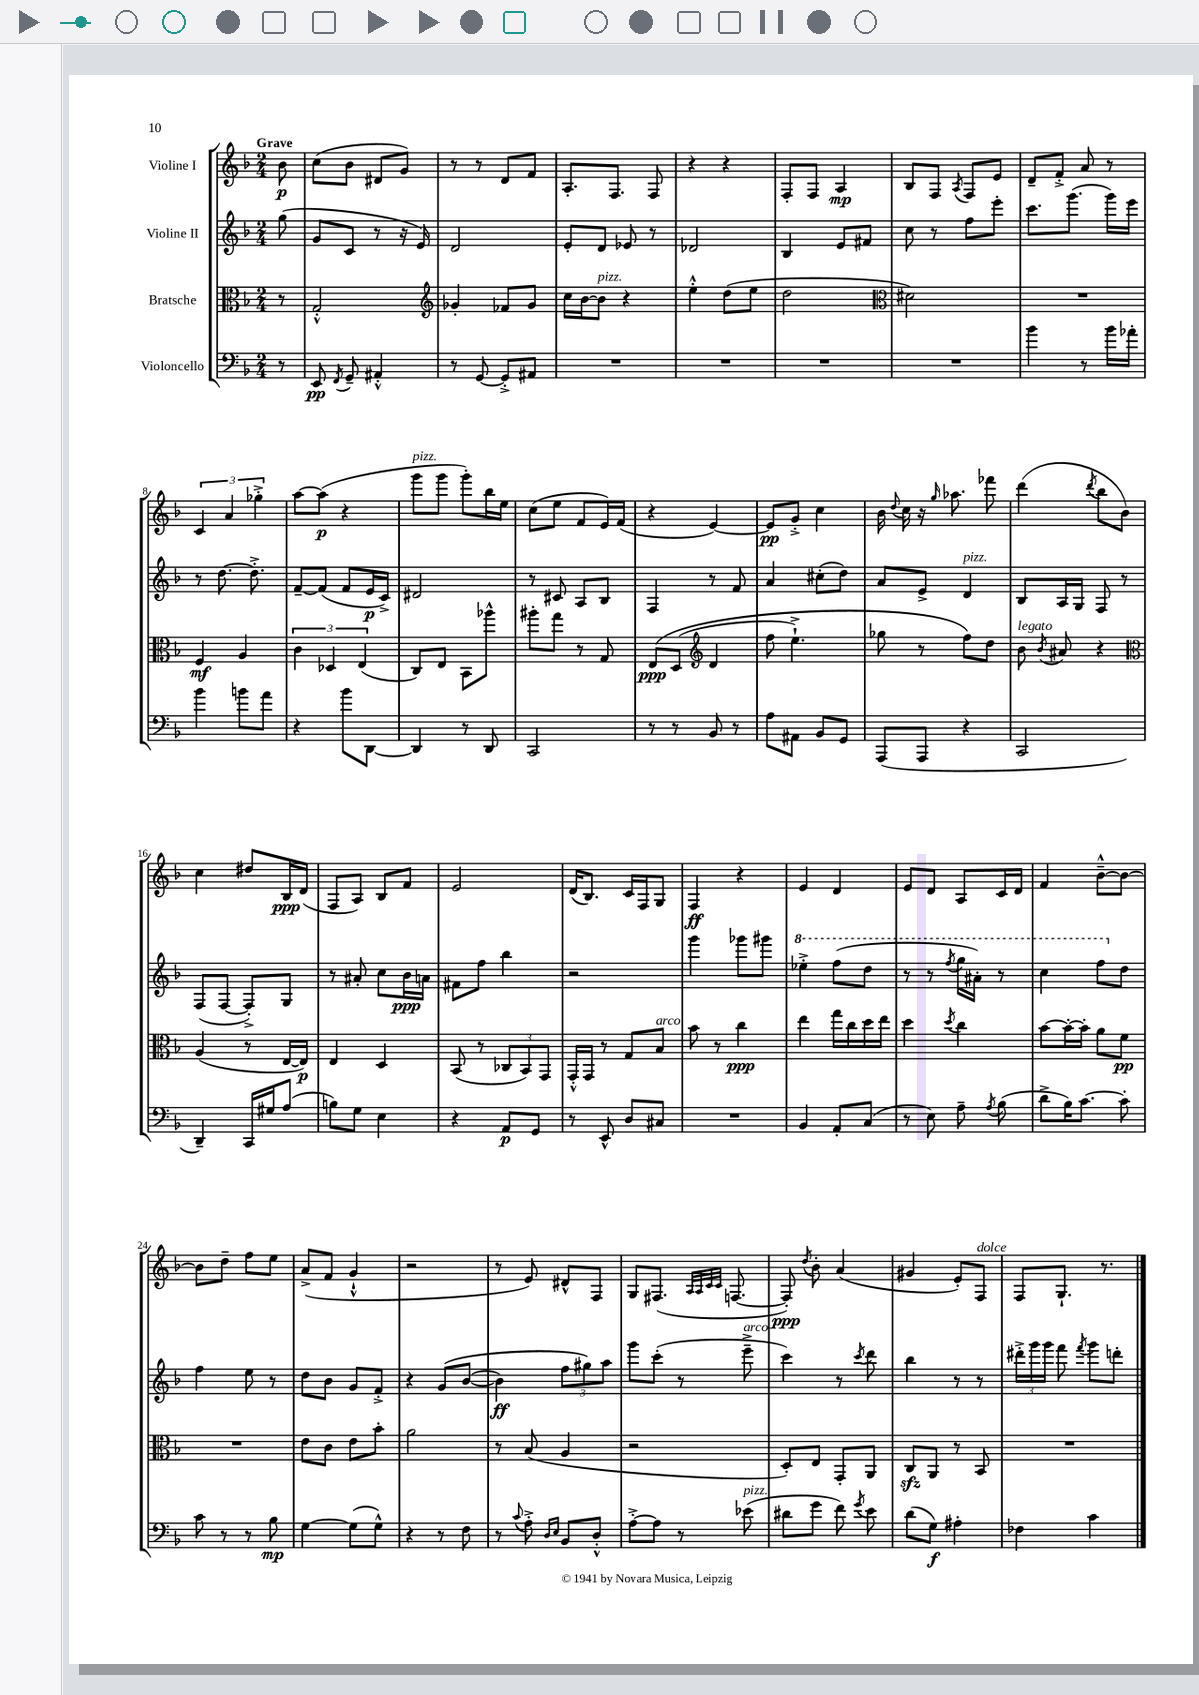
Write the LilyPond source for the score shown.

<<
\new StaffGroup <<
\new Staff = "s0" \with { instrumentName = "Violine I" } {
    \clef treble \key f \major \numericTimeSignature \time 2/4 \partial 8 \tempo "Grave"
    \autoBeamOff bes'8\p |
    c''8[( bes'8] dis'8[ g'8]) |
    r8 r8 d'8[ f'8] |
    a8.[-. f8.] f8 |
    r4 r4 |
    f8[-. f8] a4\mp |
    bes8[ f8] \acciaccatura { a8 } f8[ e'8] |
    d'8[-- f'8]-.-> a'8 r8 |
    \tuplet 3/2 { c'4 a'4 ges''4-.-> } |
    a''8[~ a''8]\p( r4 |
    g'''8[^\markup { \italic "pizz." } g'''8] g'''8[-.) bes''16 e''16] |
    c''8[( e''8] f'8[ e'16) f'16]( |
    r4 e'4~) |
    e'8[\pp g'8]-.-> c''4 |
    bes'16 \appoggiatura { d''8 } c''16 r16 \grace { g''16 } aes''8. fes'''8 |
    d'''4( \acciaccatura { d'''8 } bes''8[ bes'8]) |
    c''4 dis''8[ bes16\ppp d'16]( |
    f8[ a8]) bes8[ f'8] |
    e'2 |
    d'16[( bes8.]) c'16[ f16 g8] |
    f4\ff r4 |
    e'4 d'4 |
    e'8[ d'8] a8[ c'16 d'16] |
    f'4 bes'8[~---^ bes'8]~ |
    bes'8[ d''8]-- f''8[ e''8] |
    a'8[->( f'8] g'4-!-^ |
    r2 |
    r8 e'8) dis'8[-^ f8] |
    g8[ fis8.]( \grace { a32[ a32 c'32 c'32] } f8.~ |
    f8-.\ppp) \acciaccatura { d''8 } bes'8-. a'4( |
    gis'4 e'8[-.) f8]^\markup { \italic "dolce" } |
    f8[ g8.]-! r8. \bar "|." |
}
\new Staff = "s1" \with { instrumentName = "Violine II" } {
    \clef treble \key f \major \numericTimeSignature \time 2/4 \partial 8
    \autoBeamOff g''8( |
    g'8[ c'8] r8 r16 e'16) |
    d'2 |
    e'8[-. d'8] ees'8 r8 |
    des'2 |
    bes4 e'8[ fis'8] |
    c''8 r8 f''8[ e'''8]-. |
    c'''8.[ g'''8.]( g'''16[) e'''16] |
    r8 d''8.~ d''8.-.-> |
    f'8[~-- f'8]( f'8[ e'16\p c'16]->) |
    dis'2 |
    r8 cis'8 a8[ bes8] |
    f4 r8 f'8 |
    a'4 cis''8[-.( d''8]) |
    a'8[ e'8]-> d'4^\markup { \italic "pizz." } |
    bes8[ a16 g16] f8 r8 |
    f8[( f8]~ f8[-.->) g8] |
    r8 ais'8-. c''8[ bes'16\ppp a'16] |
    fis'8[ f''8] bes''4 |
    r2 |
    g'''4 ges'''8[ gis'''8] |
    \ottava #1 ees'''4-.-> f'''8[( d'''8] |
    r8 r8 \acciaccatura { f'''8 } g'''16[ ais''16]-.) r8 |
    c'''4 f'''8[ \ottava #0 d''8] |
    f''4 e''8 r8 |
    d''8[ bes'8] g'8[ f'8]-.-> |
    r4 g'8[\( bes'8]~( |
    bes'4\ff) \tuplet 3/2 { f''8[ gis''8\) a''8] } |
    g'''8[ c'''8]-.( r8 e'''8--->^\markup { \italic "arco" } |
    c'''4) r8 \acciaccatura { c'''8 } d'''8 |
    bes''4 r8 r8 |
    \tuplet 3/2 { dis'''16[-.-> g'''16 g'''16] } f'''8 \acciaccatura { f'''8 } g'''8[ d'''8]-. \bar "|." |
}
\new Staff = "s2" \with { instrumentName = "Bratsche" } {
    \clef alto \key f \major \numericTimeSignature \time 2/4 \partial 8
    \autoBeamOff r8 |
    g2-.-^ |
    \clef treble ges'4-. fes'8[ ges'8] |
    c''16[ bes'16~ bes'8]^\markup { \italic "pizz." } r4 |
    e''4-.-^ d''8[( e''8] |
    d''2 |
    \clef alto dis'2) |
    R2 |
    f4\mf a4 |
    \tuplet 3/2 { c'4 des4 e4( } |
    c8[) e8] bes,8[ aes''8]-^ |
    ais''8[-. g''8] r8 g8 |
    e8[\ppp\( d8]( \clef treble d'4 |
    f''8 e''4.-!->) |
    ges''8 r8 f''8[\) d''8] |
    bes'8^\markup { \italic "legato" } \acciaccatura { bes'8 } ais'8 r4 |
    \clef alto a4( r8 e16[~ e16]\p) |
    e4 d4 |
    bes,8( r8 \tuplet 3/2 { ces8[ bes,8) g,8] } |
    g,16[-.-^ g,16] r8 g8[ bes8]^\markup { \italic "arco" } |
    bes'8 r8 c''4\ppp |
    e''4 g''16[ c''16 d''16 e''16] |
    d''4 \acciaccatura { d''8 } c''4 |
    bes'8[~ bes'16~-. bes'16]-. a'8[ f'8]\pp |
    R2 |
    e'8[ c'8] e'8[ bes'8]-. |
    a'2 |
    r8 bes8( a4 |
    r2 |
    d8[-.) e8] g,8[-. a,8] |
    c8[\sfz a,8] r8 bes,8 |
    R2 \bar "|." |
}
\new Staff = "s3" \with { instrumentName = "Violoncello" } {
    \clef bass \key f \major \numericTimeSignature \time 2/4 \partial 8
    \autoBeamOff r8 |
    e,8\pp \acciaccatura { f,8 } g,8-- ais,4-.-^ |
    r8 g,8~ g,8[-.-> ais,8] |
    R2 |
    R2 |
    R2 |
    R2 |
    bes'4 r8 bes'16[ aes'16]-. |
    bes'4 b'8[ a'8] |
    r4 bes'8[ d,8]~ |
    d,4 r8 d,8 |
    c,2 |
    r8 r8 bes,8 r8 |
    a8[ ais,8] bes,8[ g,8] |
    a,,8[( a,,8] r4 |
    c,2 |
    d,4--) c,16[ gis16 a8]( |
    b8[) g8] e4 |
    r4 a,8[\p g,8] |
    r8 e,8-^ d8[ cis8] |
    R2 |
    bes,4 a,8[-. c8]( |
    r8 e8) a8-- \acciaccatura { a8 } bes8( |
    d'8[-> bes16) c'8.]~ c'8-. |
    c'8 r8 r8 bes8\mp |
    g4~ g8[( g8]-^) |
    r4 r8 f8 |
    r8 \appoggiatura { c'8 } a8-.-> \grace { d16[ e16] } bes,8[ d8]-.-^ |
    a8[~-.-> a8] r8 ees'8^\markup { \italic "pizz." }( |
    dis'8[ g'8] f'8) \acciaccatura { g'8 } e'8 |
    d'8[( g8]\f) ais4-. |
    fes4 c'4 \bar "|." |
}
>>
>>
